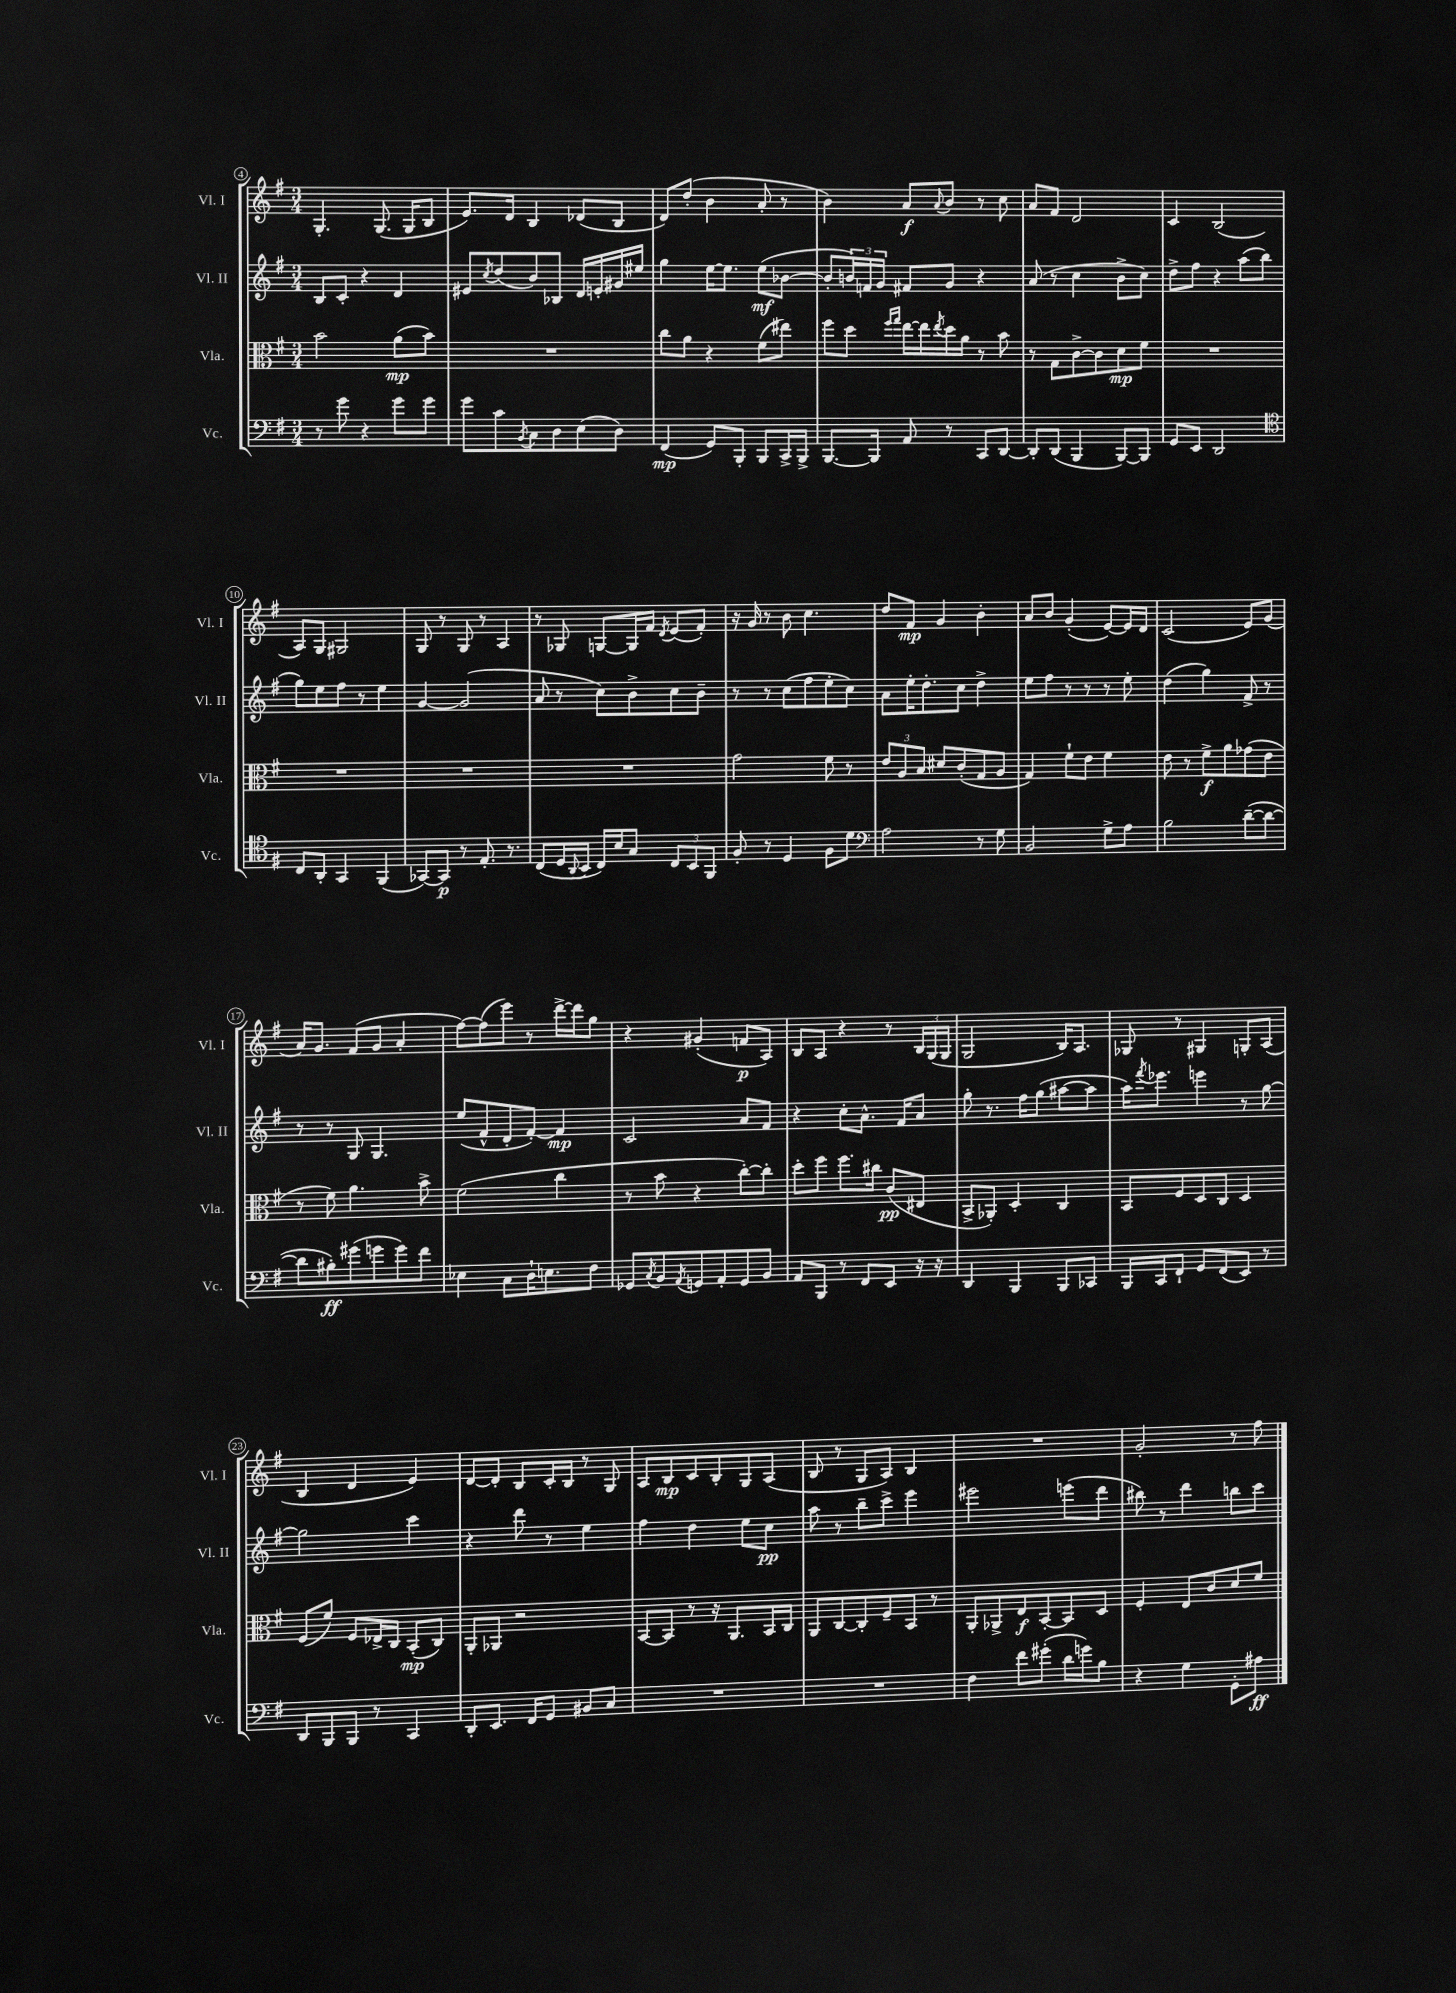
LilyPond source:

<<
\new StaffGroup <<
\new Staff = "s0" \with { instrumentName = "Vl. I" shortInstrumentName = "Vl. I" } {
    \clef treble \key g \major \numericTimeSignature \time 3/4
    g4.-. g8.( g16 b8 |
    e'8.) d'16 b4 des'8( b8 |
    d'8) d''8-.( b'4 a'8-. r8 |
    b'4) a'8\f \appoggiatura { a'8 } b'8 r8 c''8 |
    a'8 fis'8 d'2 |
    c'4 b2( |
    a8) g8 gis2 |
    g8 r8 g8 r8 a4 |
    r8 ges8 g8~ g16 fis'16 \acciaccatura { d'8 } e'8( fis'8-.) |
    r16 g'16 r8 b'8 c''4. |
    d''8 fis'8\mp g'4 b'4-. |
    a'8 b'8 g'4-.( e'8~) e'16 d'16 |
    c'2( e'8) g'8( |
    a'16) g'8. fis'8( g'8 a'4-. |
    fis''8~) fis''8( e'''8) r8 d'''16~-> d'''16 g''8 |
    r4 gis'4-.( f'8\p a8) |
    b8 a8 r4 r8 \tuplet 3/2 { b16 g16( g16 } |
    g2 b16) a8. |
    ges8 r8 gis4 g8-. a8( |
    b4 d'4 e'4) |
    d'8~ d'8-. b8 c'16-. b16 r8 g8 |
    a8 b8\mp c'8 b8-. g8 a8( |
    b8 r8 g8 a8) b4 |
    R2. |
    g'2-. r8 fis''8 \bar "|." |
}
\new Staff = "s1" \with { instrumentName = "Vl. II" shortInstrumentName = "Vl. II" } {
    \clef treble \key g \major \numericTimeSignature \time 3/4
    b8 c'8-. r4 d'4 |
    eis'8 \acciaccatura { c''8 } d''8( b'8) bes8 d'16 e'16-. gis'16 eis''16 |
    g''4 e''16~ e''8. e''8\mf( bes'8~ |
    bes'8-. \tuplet 3/2 { b'16) f'16 g'16 } fis'8 g'8 r4 |
    a'8( r8 c''4 b'8-> c''8) |
    d''8-> fis''8 r4 a''8( b''8 |
    g''8) e''8 fis''8 r8 e''4 |
    g'4~ g'2( |
    a'8 r8 c''8) b'8-> c''8 b'8-- |
    r8 r8 c''8( fis''8 e''8-. c''8) |
    a'8 e''16-. d''8.-. c''8 d''4-> |
    e''8 fis''8 r8 r8 r8 e''8-. |
    d''4( g''4) fis'8-> r8 |
    r8 r8 g8 g4. |
    e''8( fis'8-^ d'8-. fis'8~-.) fis'4\mp |
    c'2 a'8 fis'8 |
    r4 c''8-. a'8.-^ fis'16 a'8 |
    g''8-. r8. fis''16 g''8( ais''8~ ais''8 |
    a''16) \acciaccatura { fis'''8 } ees'''8. e'''4 r8 g''8~ |
    g''2 c'''4 |
    r4 d'''8 r8 e''4 |
    fis''4 d''4 e''8 c''8\pp |
    a''8 r8 b''8-- c'''8-> e'''4 |
    eis'''2 e'''8( d'''8 |
    bis''8) r8 d'''4 b''8 c'''8 \bar "|." |
}
\new Staff = "s2" \with { instrumentName = "Vla." shortInstrumentName = "Vla." } {
    \clef alto \key g \major \numericTimeSignature \time 3/4
    b'2 a'8\mp( b'8) |
    R2. |
    c''8 a'8 r4 fis'8( eis''8) |
    fis''8 d''8 \grace { fis''16 g''16 } e''16~ e''16 \acciaccatura { e''8 } d''16 a'16 r8 b'8 |
    r8 g8 c'8~-> c'8 d'8\mp fis'8 |
    R2. |
    R2. |
    R2. |
    R2. |
    g'2 fis'8 r8 |
    \tuplet 3/2 { e'8 a8 b8 } dis'8 c'8-.( g8 a8 |
    g4) fis'8-! e'8 fis'4 |
    e'8 r8 fis'8->\f a'8 ges'8( e'8 |
    r8 fis'8) a'4. b'8-> |
    fis'2( c''4 |
    r8 b'8 r4 c''8~-.) c''8-. |
    d''8-. fis''8 fis''8. cis''16 c'8\pp( eis8 |
    b,8-> aes,8-.) d4-. c4 |
    b,8 fis8 d8 c8 d4 |
    fis8( fis'8) fis8 ees16-> c16 b,8-.\mp( c8) |
    a,8-. aes,8 r2 |
    b,8~ b,8 r8 r16 a,8. b,16 c16 |
    a,8 c8~ c8-. fis8-- b,8 r8 |
    a,8-. aes,8-> e8\f b,8~-. b,8 d8 |
    fis4-. e8 c'8 d'8 fis'8 \bar "|." |
}
\new Staff = "s3" \with { instrumentName = "Vc." shortInstrumentName = "Vc." } {
    \clef bass \key g \major \numericTimeSignature \time 3/4
    r8 g'8 r4 g'8 g'8 |
    g'8 c'8 \acciaccatura { b,8 } c8 d8 e8( d8) |
    fis,4\mp( g,8) b,,8-. b,,8 c,16-> b,,16-> |
    b,,8.~ b,,16 a,8 r8 c,8 d,8~ |
    d,8-. d,8( b,,4 b,,8~) b,,8 |
    g,8 e,8 d,2 |
    \clef tenor c8 a,8-. g,4 fis,4( |
    ges,8~) ges,8\p r8 e8.-. r8. |
    c8( d16 \appoggiatura { a,8 } b,16 c16) b16 g8 \tuplet 3/2 { c8 b,8 fis,8 } |
    fis8-. r8 d4 fis8 d'8 |
    \clef bass a2 r8 g8 |
    b,2 g8-> a8 |
    b2 d'8~--( d'8~ |
    d'8 bis8-.\ff) gis'8( g'8 g'8) fis'8 |
    ees4 c8 d16-! e8. fis8 |
    ges,8 \acciaccatura { c8 } b,8 \acciaccatura { a,8 } g,8 a,8-. g,8 b,8 |
    a,8 b,,8 r8 fis,8 e,8 r16 r16 |
    d,4 b,,4 b,,8 ces,8 |
    b,,16 c,16 fis,8-! g,8 fis,8( e,8) r8 |
    d,8 b,,8 b,,8 r8 c,4 |
    d,8-. e,8. fis,16 g,8 bis,8 c8 |
    R2. |
    R2. |
    fis4 fis'8 gis'8-.( d'16 g'16) b8 |
    r4 g4 g,8-. ais8\ff \bar "|." |
}
>>
>>
\layout { \context { \Score currentBarNumber = #4 \override BarNumber.stencil = #(make-stencil-circler 0.1 0.3 ly:text-interface::print) } }
